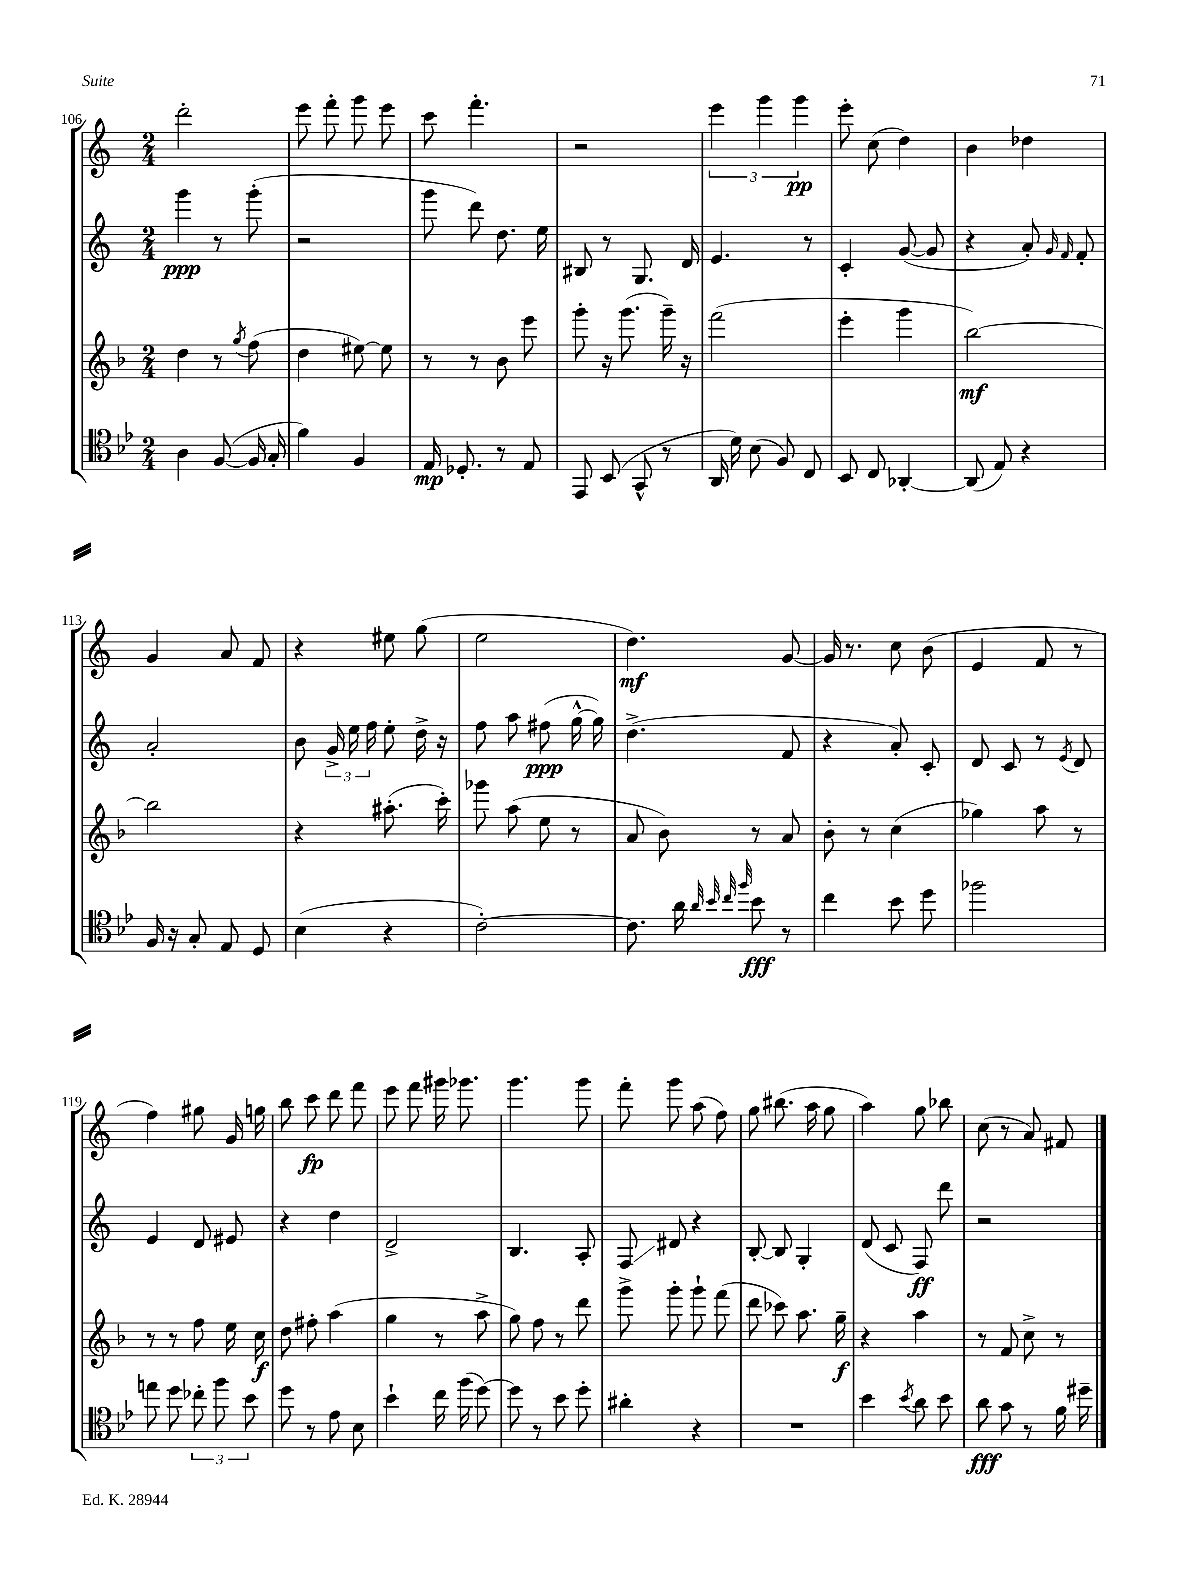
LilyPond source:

<<
\new StaffGroup <<
\new Staff = "s0" {
    \clef treble \key c \major \numericTimeSignature \time 2/4
    \autoBeamOff d'''2-. |
    e'''8 f'''8-. g'''8 e'''8 |
    c'''8 f'''4.-. |
    r2 |
    \tuplet 3/2 { e'''4 g'''4 g'''4\pp } |
    e'''8-. c''8( d''4) |
    b'4 des''4 |
    g'4 a'8 f'8 |
    r4 eis''8 g''8( |
    e''2 |
    d''4.\mf) g'8~ |
    g'16 r8. c''8 b'8( |
    e'4 f'8 r8 |
    f''4) gis''8 g'16 g''16 |
    b''8 c'''8\fp d'''8 f'''8 |
    e'''8 f'''8 gis'''16 ges'''8. |
    g'''4. g'''8 |
    f'''8-. g'''8 a''8( f''8) |
    g''8 bis''8.( a''16 g''8 |
    a''4) g''8 bes''8 |
    c''8( r8 a'8) fis'8 \bar "|." |
}
\new Staff = "s1" {
    \clef treble \key c \major \numericTimeSignature \time 2/4
    \autoBeamOff g'''4\ppp r8 g'''8-.( |
    r2 |
    g'''8 d'''8) d''8. e''16 |
    bis8 r8 g8. d'16 |
    e'4. r8 |
    c'4-. g'8~( g'8 |
    r4 a'8-.) \grace { g'16 f'16 } f'8-. |
    a'2-. |
    b'8 \tuplet 3/2 { g'16-> e''16 f''16 } e''8-. d''16-> r16 |
    f''8 a''8 fis''8\ppp( g''16~-^ g''16) |
    d''4.->( f'8 |
    r4 a'8-.) c'8-. |
    d'8 c'8 r8 \acciaccatura { e'8 } d'8 |
    e'4 d'8 eis'8 |
    r4 d''4 |
    d'2-> |
    b4. a8-. |
    f8\glissando dis'8 r4 |
    b8~-. b8 g4-. |
    d'8( c'8 f8\ff) d'''8 |
    r2 \bar "|." |
}
\new Staff = "s2" {
    \clef treble \key f \major \numericTimeSignature \time 2/4
    \autoBeamOff d''4 r8 \acciaccatura { g''8 } f''8( |
    d''4 eis''8~) eis''8 |
    r8 r8 bes'8 e'''8 |
    g'''8-. r16 g'''8.( g'''16--) r16 |
    f'''2( |
    e'''4-. g'''4 |
    bes''2~\mf) |
    bes''2 |
    r4 ais''8.-.( c'''16-.) |
    ges'''8 a''8( e''8 r8 |
    a'8 bes'8) r8 a'8 |
    bes'8-. r8 c''4( |
    ges''4) a''8 r8 |
    r8 r8 f''8 e''16 c''16\f |
    d''8 fis''8-. a''4( |
    g''4 r8 a''8-> |
    g''8) f''8 r8 d'''8 |
    g'''8-> g'''8-. g'''8-! f'''8( |
    d'''8 ces'''8) a''8. g''16--\f |
    r4 a''4 |
    r8 f'8 c''8-> r8 \bar "|." |
}
\new Staff = "s3" {
    \clef tenor \key bes \major \numericTimeSignature \time 2/4
    \autoBeamOff a4 f8~( f16 g16-. |
    f'4) f4 |
    ees16\mp des8.-. r8 ees8 |
    ees,8 bes,8( g,8-^ r8 |
    a,16 d'16) bes8( f8) c8 |
    bes,8 c8 aes,4~-. |
    aes,8( ees8) r4 |
    f16 r16 g8-. ees8 d8 |
    bes4( r4 |
    c'2~-.) |
    c'8. a'16 \grace { a'32 bes'32 c''32 f''32 } bes'8\fff r8 |
    c''4 bes'8 d''8 |
    fes''2 |
    e''8 d''8 \tuplet 3/2 { ces''8-. f''8 bes'8 } |
    d''8 r8 ees'8 bes8 |
    bes'4-! c''16 f''16( d''8~) |
    d''8 r8 bes'8 d''8-. |
    ais'4-. r4 |
    R2 |
    bes'4 \acciaccatura { bes'8 } a'8 bes'8 |
    a'8\fff g'8 r8 f'16 dis''16-- \bar "|." |
}
>>
>>
\layout { \context { \Score currentBarNumber = #106 } }
